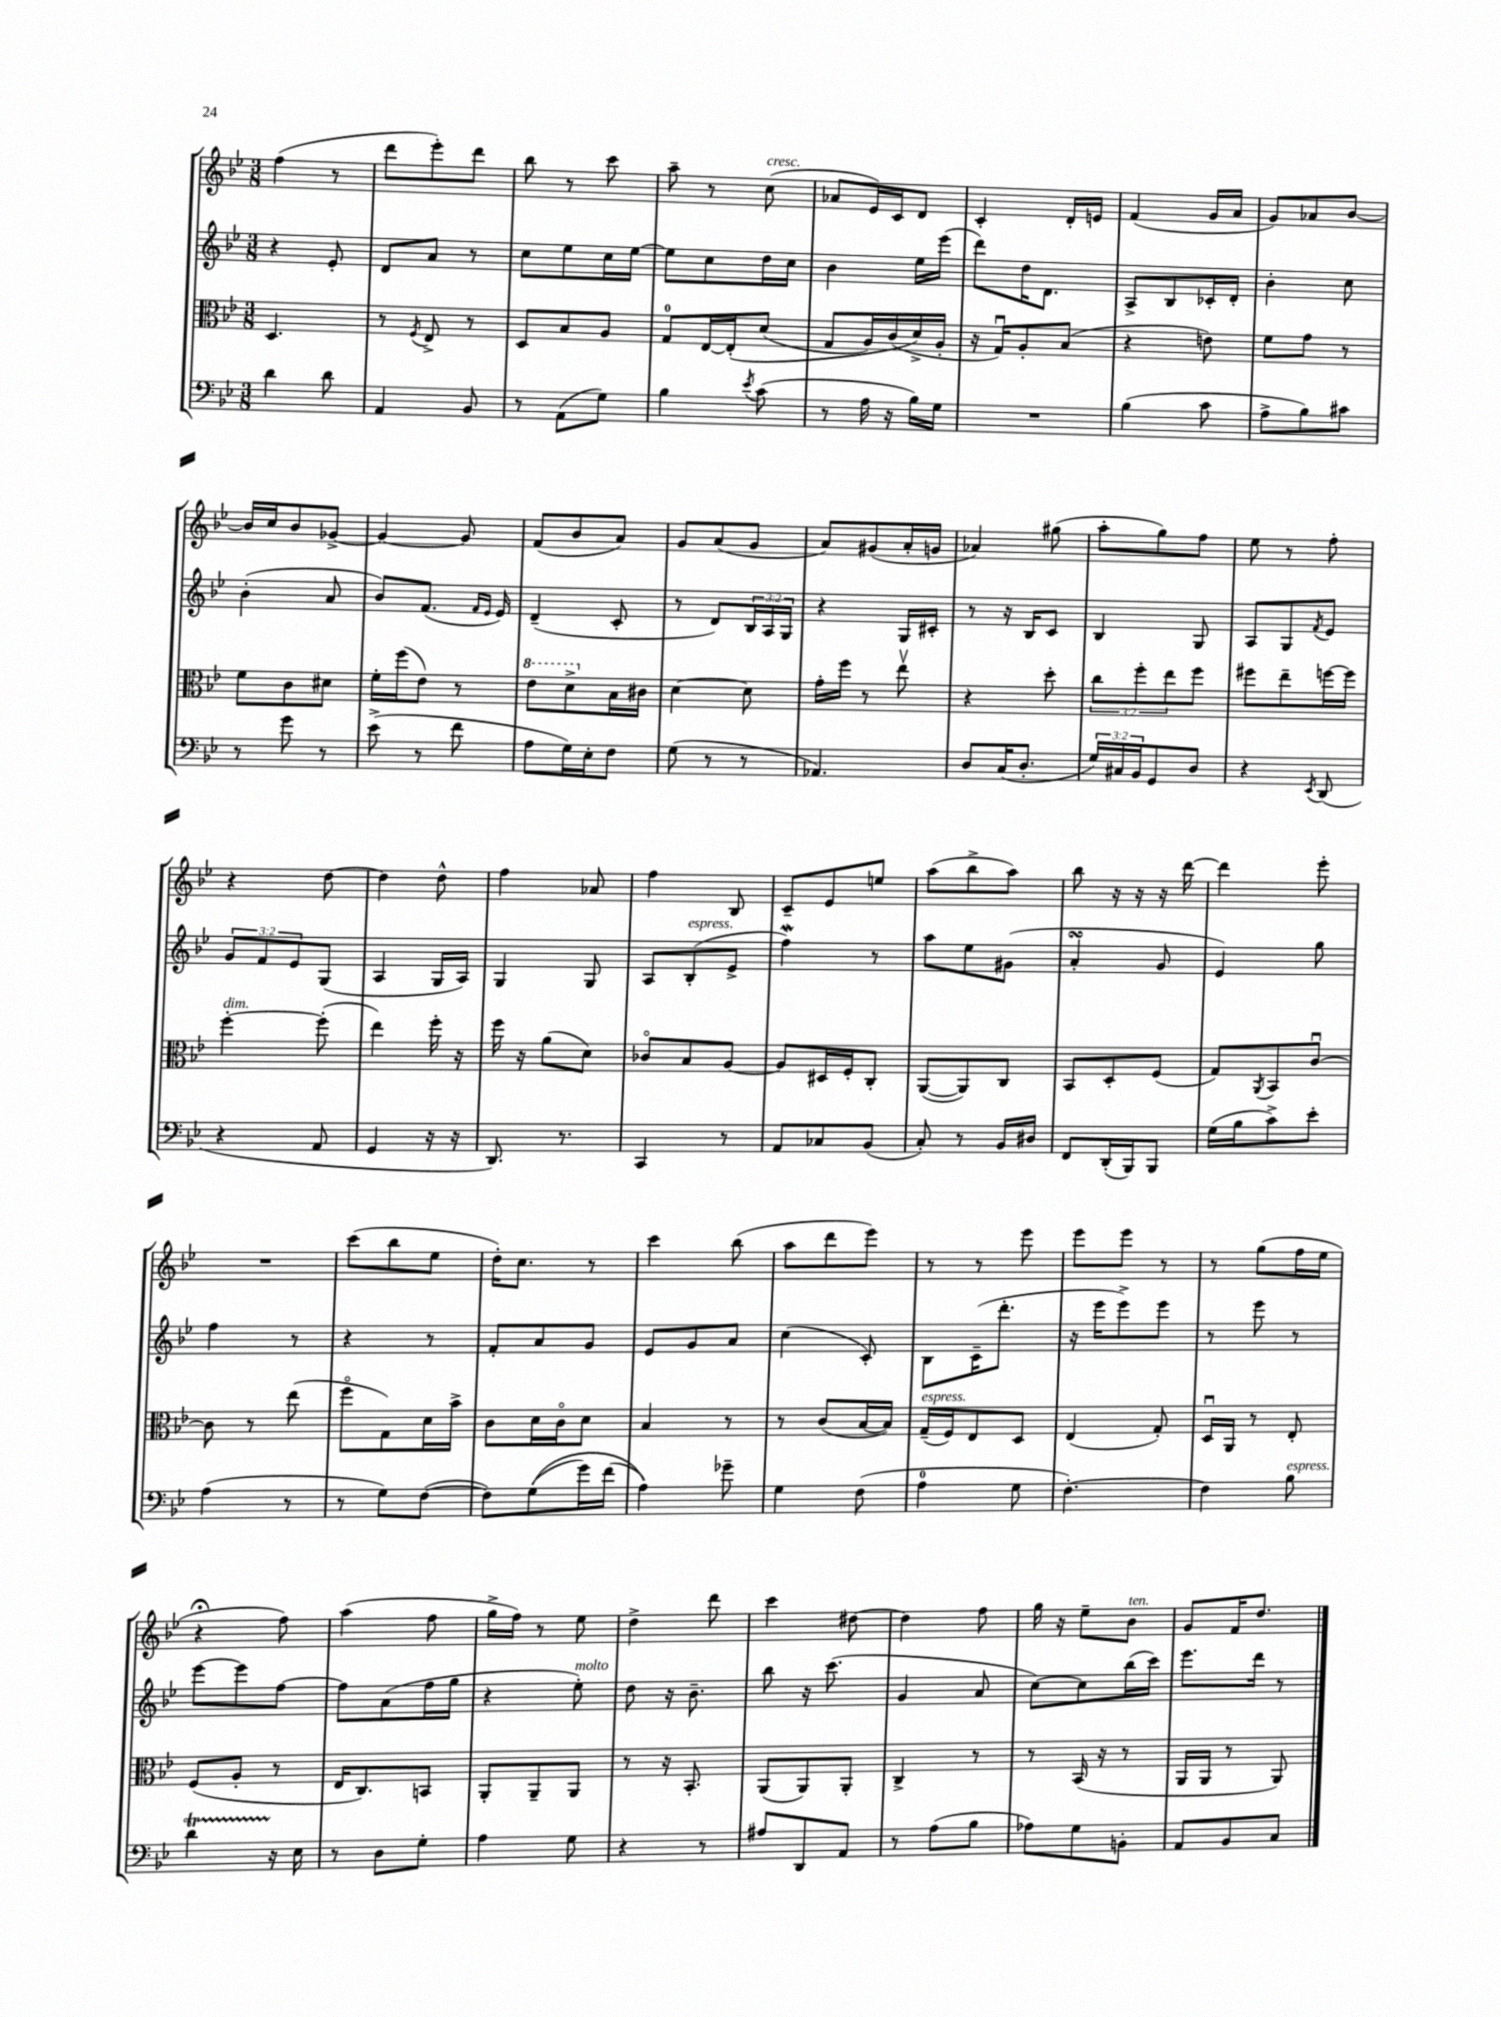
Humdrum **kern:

**kern	**kern	**kern	**kern
*part4	*part3	*part2	*part1
*staff4	*staff3	*staff2	*staff1
*clefF4	*clefC3	*clefG2	*clefG2
*k[b-e-]	*k[b-e-]	*k[b-e-]	*k[b-e-]
*M3/8	*M3/8	*M3/8	*M3/8
=18	=18	=18	=18
4d\	4.D/	4r	(4ff\
8d\	.	8e-'/	8r
=19	=19	=19	=19
4AA/	8r	8d/L	8ddd\L
.	8qF/	.	.
.	8E-^/	8a/J	8eee-'\)
8BB-/	8r	8r	8ddd\J
=20	=20	=20	=20
8r	8D/L	8cc\L	8bb-\
(8AA\L	8B-/	8ee-\	8r
8G\J)	8A/J	16cc\L	8ccc\
.	.	[16ee-\JJ	.
=21	=21	=21	=21
4B-\	8G/L	8ee-\L]	8aa~\
.	[16E-/L	8cc\	8r
.	(16E-'/J]	.	.
8qe-/	.	.	.
!	!	!	!LO:TX:a:i:t=cresc.
(8c\	(8d/J	16dd\L	(8cc\
.	.	16cc\JJ	.
=22	=22	=22	=22
8r	8G/L	4b-\	8a-X/L
16A\	16A/L)	.	16e-/L)
16r	(16c/	.	16c/J
16B-\LL)	16d^/)	16ee-\LL	8d/J
16G\JJ	16A'/JJ	(16eee-\JJ	.
=23	=23	=23	=23
4.r	16r	8ddd\L)	4c'/
.	16Gu/KL)	.	.
.	8A'/	16dd\K	.
.	.	8.d\J	.
.	(8B-/J	.	16d'/LL
.	.	.	16en/JJ
=24	=24	=24	=24
(4B-\	4r	8A^/L	(4f/
.	.	8B-/	.
8c\	8en\)	16c-X'/L	16g/LL
.	.	16d'/JJ	16a/JJ
=25	=25	=25	=25
8A^\L	8f\L	4b-'\	8g/L)
8B-\)	8g\J	.	8a-X/
8c#X\J	8r	8cc\	[8b-/J
!!LO:LB:g=z
=26	=26	=26	=26
8r	8f\L	(4b-'\	16b-/LL]
.	.	.	16cc/J
8g\	8c\	.	8b-/
8r	8d#X\J	8a/	[8g-X^/J
=27	=27	=27	=27
(8e-^\	16f'\LL	8b-/L)	4g-/_
.	(16ff\J	.	.
8r	8e-\J)	(8.f/J	.
8f\	8r	.	8g-/]
.	.	16qqf/LL	.
.	.	16qqe-/JJ	.
.	.	16e-/)	.
=28	=28	=28	=28
*	*8va	*	*
8A\L	8ee-\L	(4d~/	(8f/L
16G\L)	8dd^\	.	8b-/
16E-'\J	.	.	.
*	*X8va	*	*
8F\J	16B-\L	8c'/	8a/J)
.	16c#X\JJ	.	.
=29	=29	=29	=29
(8G\	[4d\	8r	8g/L
8r	.	8d/L)	(8a/
8r	8d\]	24B-/L	8g/J
.	.	24A/	.
.	.	24G/JJ	.
=30	=30	=30	=30
4.AA-X/)	16g'\LL	4r	8a/L)
.	16ff\JJ	.	.
.	8r	.	(8g#X/
.	8ee-v\	16G/LL	16a'/L
.	.	16c#X'/JJ	16gn/JJ
=31	=31	=31	=31
8D/L	4r	8r	4a-X/)
(16C/K	.	16r	.
8.D'/J	.	16B-/KL	.
.	8dd'\	8c/J	(8gg#X\
=32	=32	=32	=32
24G/LL)	12cc\L	4B-/	8aa'\L
24C#X/	.	.	.
24BB-/J	12ff'\	.	.
8GG/	.	.	8gg\)
.	12ee-\	.	.
8D/J	8ff\J	8G/	8ff\J
=33	=33	=33	=33
4r	8ff#X\L	8A/L	8ee-\
.	8ee-~\	8G/	8r
8qEE-/	.	8qf/	.
(8DD/	[16ffn\L	8e-/J	8ff'\
.	16ff\JJ]	.	.
!!LO:LB:g=z
=34	=34	=34	=34
!	!LO:TX:a:i:t=dim.	!	!
4r	[4ff'\	12g/L	4r
.	.	12f/	.
.	.	12e-/	.
8AA/	(8ff'\]	(8G/J	[8dd\
=35	=35	=35	=35
4GG/	4ee-\)	4A/	4dd\]
16r	16ff'\	16G/LL	8dd^^\
16r	16r	16A/JJ)	.
=36	=36	=36	=36
8.DD/)	16ff\	4G/	4ff\
.	16r	.	.
.	(8a\L	.	.
8.r	.	.	.
.	8d\J)	8G/	8a-X/
=37	=37	=37	=37
4CC/	8c-X/L	8A/L	4ff\
!	!	!LO:TX:a:i:t=espress.	!
.	8B-/	(8B-'/	.
8r	[8A/J	8e-^/J	8B-/
=38	=38	=38	=38
8AA/L	8A/L]	4ffW\)	8c~/L
8C-X/	16D#X/L	.	8e-/
.	16F'/J	.	.
(8BB-/J	8C'/J	8r	8een/J
=39	=39	=39	=39
8C'/)	([8AA/L	8aa\L	(8aa\L
8r	8AA/])	8ee-\	8bb-^\
16BB-/LL	8C/J	(8g#X\J	8aa\J)
16D#X/JJ	.	.	.
=40	=40	=40	=40
8FF/L	8BB-/L	4asSsS'/	8bb-\
(16DD'/L	8D'/	.	16r
16BBB-/J)	.	.	16r
8BBB-/J	(8F/J	8g/	16r
.	.	.	[16ddd\
=41	=41	=41	=41
(16G\LL	8G/L)	4e-/)	4ddd\]
16B-\J	.	.	.
.	8qAA/	.	.
8c^\)	8BB-/	.	.
8e-'\J	[8cu/J	8gg\	8eee-'\
!!LO:LB:g=z
=42	=42	=42	=42
(4A\	8c\]	4ff\	4.r
.	8r	.	.
8r	(8ee-\	8r	.
=43	=43	=43	=43
8r	8ff\L	4r	(8ccc\L
8G\L)	8G\)	.	8bb-\
([8F\J	16d\L	8r	8ee-\J
.	16b-^\JJ	.	.
=44	=44	=44	=44
8F\L])	8c\L	8f'/L	16dd'\KL)
.	.	.	8.cc\J
((8G\	16d\L	8a/	.
.	16c\J	.	.
16g\L)	8d\J	8g/J	8r
(16f\JJ	.	.	.
=45	=45	=45	=45
4A\))	4B-/	8e-/L	4ccc\
.	.	8g/	.
8g-X~\	8r	8a/J	(8bb-\
=46	=46	=46	=46
4G\	8r	(4cc\	8aa\L
.	(8c/L	.	8ddd\
(8F\	[16B-/L	8c'/)	8eee-\J)
.	16B-/JJ])	.	.
=47	=47	=47	=47
!	!LO:TX:a:i:t=espress.	!	!
4A\	(16G~/LL	8B-\L	8r
.	16F/J)	.	.
.	8E-/	(16c~\K	8r
.	.	8.ddd'\J	.
8G\	8D/J	.	8eee-\
=48	=48	=48	=48
[4.F'\)	(4E-/	16r	8eee-\L
.	.	16eee-\KL	.
.	.	8eee-^\)	8eee-\J
.	8G'/)	8eee-\J	8r
=49	=49	=49	=49
4F\]	16Du/LL	8r	8r
.	16AA/JJ	.	.
.	8r	8eee-\	(8gg\L
!LO:TX:a:i:t=espress.	!	!	!
8B-\	8E-'/	8r	16ff\L
.	.	.	16ee-\JJ
!!LO:LB:g=z
=50	=50	=50	=50
4dt\	(8F/L	[8eee-\L	4r;<
.	8A'/J	8eee-\]	.
16r	8r	[8ff\J	8ff\)
16E-\	.	.	.
=51	=51	=51	=51
8r	16E-/KL	8ff\L]	(4aa\
.	8.C/)	.	.
8D\L	.	(8a\	.
8G'\J	8BBn/J	16ff\L	8ff\
.	.	16gg\JJ	.
=52	=52	=52	=52
4A\	8AA'/L	4r	16gg^\LL
.	.	.	16ff\JJ)
.	8AA~/	.	8r
!	!	!LO:TX:a:i:t=molto	!
8G\	8AA/J	8ee-'\)	8ee-\
=53	=53	=53	=53
4r	8r	8dd\	4dd^\
.	16r	16r	.
.	8.BB-'/	8.b-~\	.
8r	.	.	8ddd\
=54	=54	=54	=54
8A#X/L	(8AA/L	8bb-\	4ccc\
8DD/	8AA/)	16r	.
.	.	(8.ccc\	.
8AA/J	8AA'/J	.	[8dd#X\
=55	=55	=55	=55
8r	4C^/	4g/	4dd#\]
(8A\L	.	.	.
8B-\J	8r	8a/	8ff\
=56	=56	=56	=56
8A-X\L)	8r	[8cc\L)	16gg\
.	.	.	16r
8G\	(16BB-/	8cc\]	8ee-~\L
.	16r	.	.
!	!	!	!LO:TX:a:i:t=ten.
8BBn'\J	8r	(16bb-\L	8b-\J
.	.	16ccc\JJ)	.
=57	=57	=57	=57
8AA/L	16AA/LL	8.eee-\L	8g/L
.	16AA/JJ	.	.
8BB-/	8r	.	16f/K
.	.	16ddd\Jk	8.dd/J
8C/J	8AA/)	8r	.
==	==	==	==
*-	*-	*-	*-
